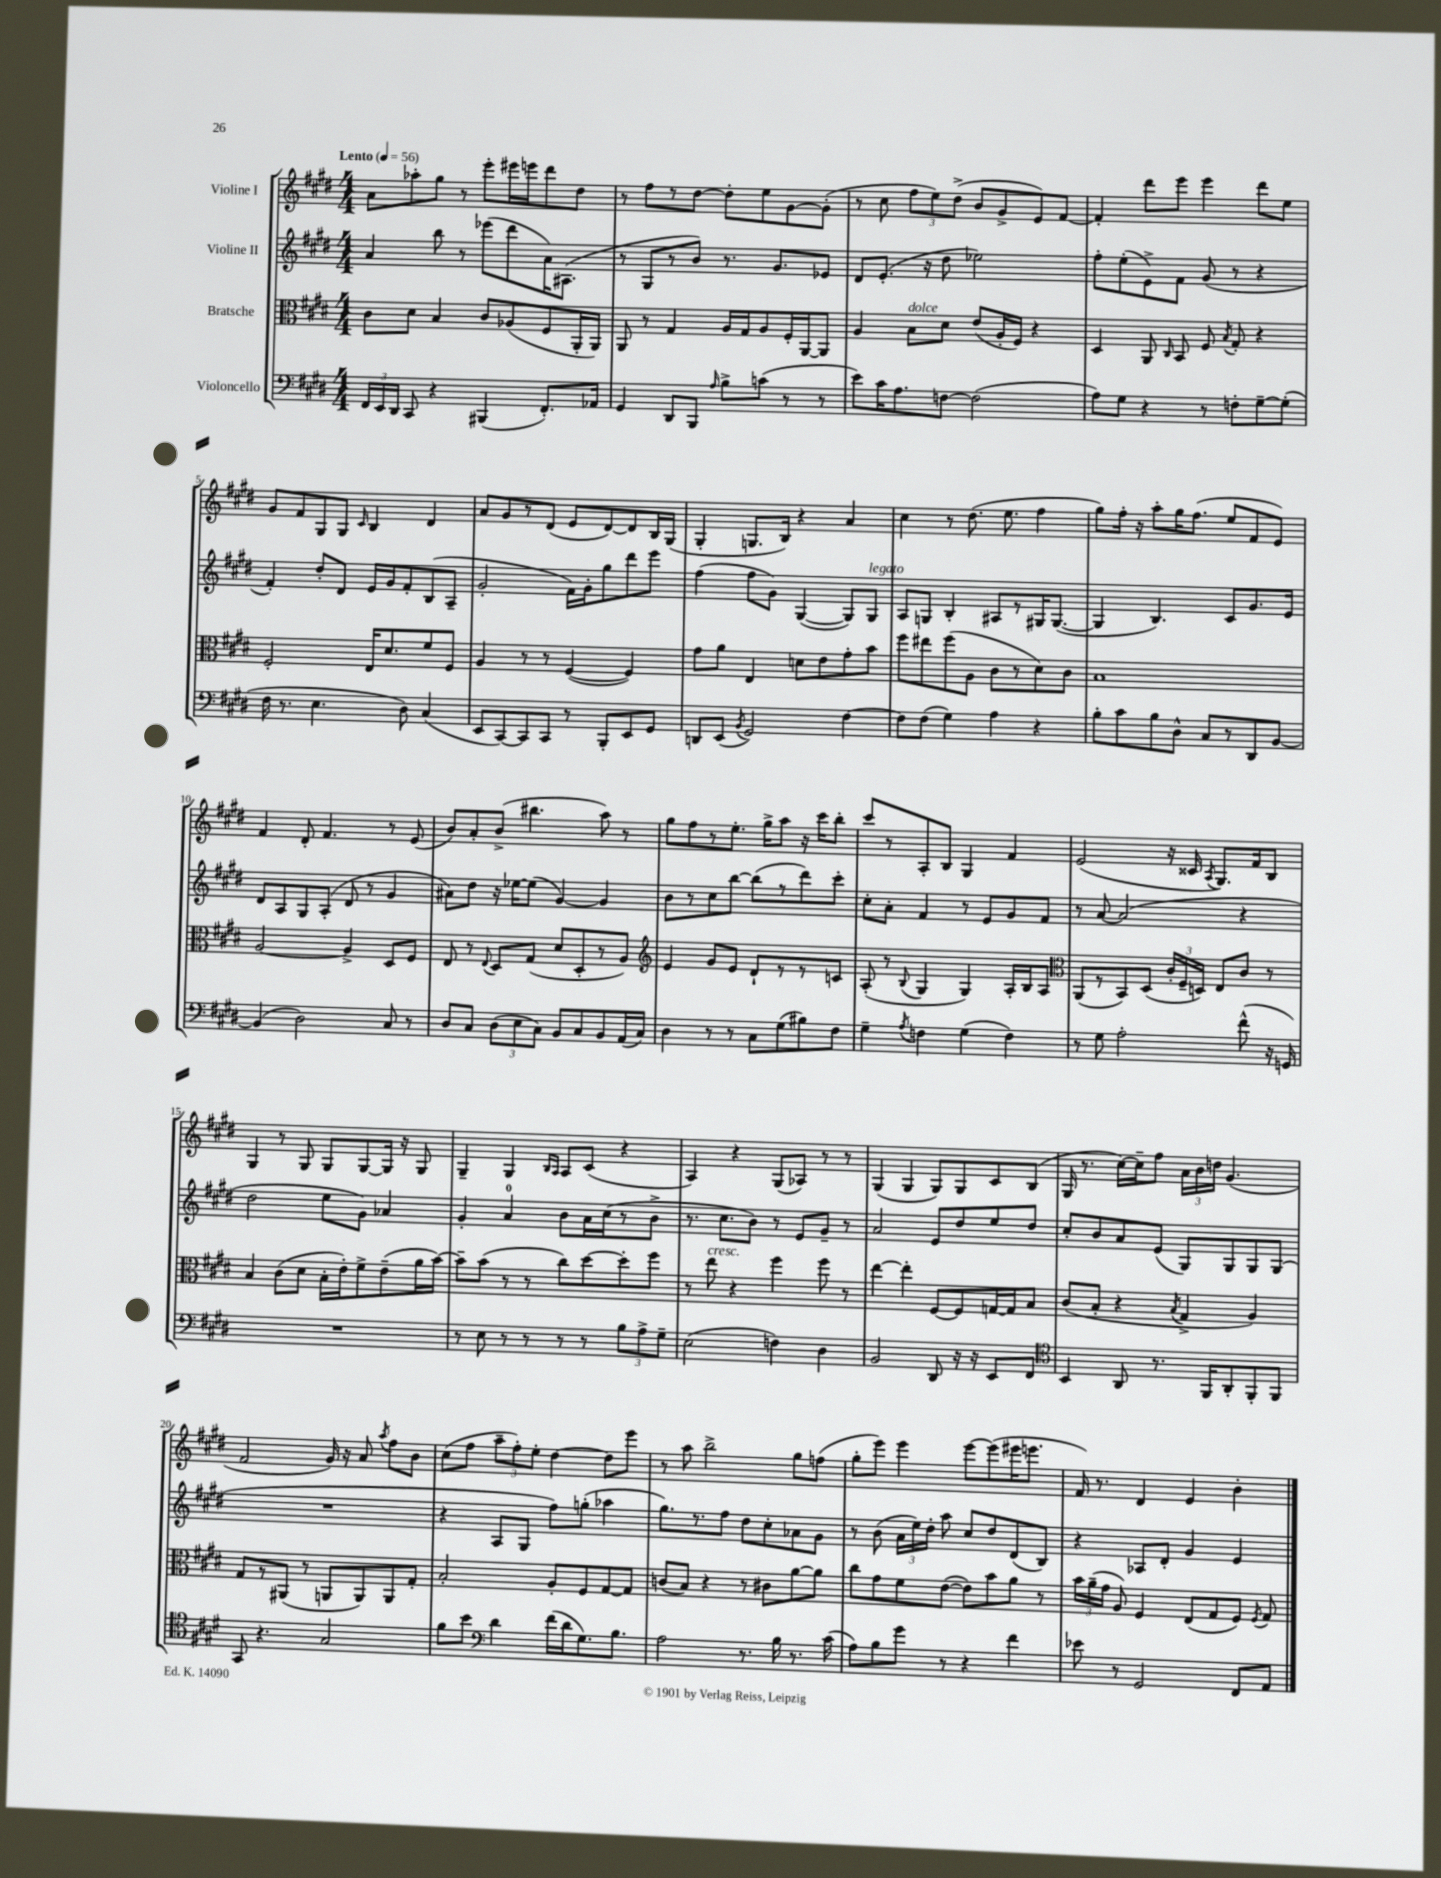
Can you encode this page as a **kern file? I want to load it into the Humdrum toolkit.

**kern	**kern	**kern	**kern
*staff4	*staff3	*staff2	*staff1
*clefF4	*clefC3	*clefG2	*clefG2
*k[f#c#g#d#]	*k[f#c#g#d#]	*k[f#c#g#d#]	*k[f#c#g#d#]
*M4/4	*M4/4	*M4/4	*M4/4
*MM56	*MM56	*MM56	*MM56
24FF#	8c#	4a	8a
24EE	.	.	.
24DD#	.	.	.
8CC#	8d#	.	8aa-'
4r	4B	8bb	8gg#
.	.	8r	8r
(4BBB#	8c#	(8eee-	8eee'
.	(8A-	8ddd#	16eee#
.	.	.	16eee
8.FF#')	8F#	16a)	8ddd#
.	.	(8.A#	.
.	16AA'	.	8dd#
16AA-	16AA)	.	.
=	=	=	=
4GG#	8AA	8r	8r
.	8r	8G#	8ff#
8DD#	4G#	8r	8r
8BBB	.	8b)	[8dd#
16qqA	.	.	.
8B^	16A	8.r	8dd#']
.	16G#	.	.
(8c	8A	.	8ee
.	.	8.g#	.
8r	16F#'	.	[8g#
.	[16AA	.	.
8r	8AA]	8e-	(8g#']
=	=	=	=
8e)	4A	8d#	8r
16c#	.	(8.e'	8cc#
8.A	.	.	.
.	8B	.	12ff#
.	.	16r	.
.	.	.	12ee)
[8F	8d#	8dd#	.
.	.	.	(12dd#^
(2F]	(8e	2ee-)	8b
.	16A'	.	8g#^
.	16F#)	.	.
.	4r	.	8e)
.	.	.	[8f#
=	=	=	=
8A)	4D#	8ff#'	4f#']
8G#	.	(8ee'	.
4r	8AA	8e^)	8ddd#
.	16qqC#	.	.
.	8BB	8f#	8eee
8r	8F#	(8g#	4eee
.	8qB	.	.
8F'	8G#'	8r	.
[8G#~	4r	4r	8ddd#
(8G#']	.	.	8ee
=	=	=	=
16F#	2F#'	4f#')	8g#
8.r	.	.	.
.	.	.	8f#
4.E	.	8dd#'	8G#
.	.	8d#	8G#
.	.	.	16qqc#
.	16E	16e	4B
.	8.d#	16g#	.
8D#)	.	8f#'	.
(4C#	8f#	(8B	4d#
.	8F#	8A~	.
=	=	=	=
8EE	4A	2g#'	8a
[8CC#)	.	.	8g#
8CC#]	8r	.	8r
8CC#	8r	.	(8d#
8r	([4F#	16f#)	8e
.	.	16g#'	.
8BBB'	.	8gg#	[8d#)
8EE	4F#])	8ddd#	8d#]
8GG#	.	8eee	16B
.	.	.	(16G#
=	=	=	=
8DD	8g#	(4ff#	4G#'
(8EE	8a	.	.
8qBB	.	.	.
2GG#)	4E	8ff#	8.G
.	.	8g#)	.
.	.	.	16B)
.	8d	([4G#	4r
.	8e	.	.
[4F#	8g#'	8G#])	4a
.	8b	8G#	.
=	=	=	=
8F#]	8ff#	8A	4cc#
(8F#	8ee#	8G	.
4G#)	(8ff#	4B'	8r
.	8A	.	(8.dd#
4A	8c#	8A#	.
.	.	.	8.ee
.	8r	8r	.
4r	8d#)	16G#	4ff#
.	.	([8.G#	.
.	8c#	.	.
=	=	=	=
8B'	1B	4G#]	8gg#)
8c#	.	.	16ff#'
.	.	.	16r
8B	.	4.B)	8aa'
8D#^^	.	.	16gg#
.	.	.	(8.ff#
8C#	.	.	.
8r	.	8c#	8ee
8DD#	.	8.g#	8f#
[8BB	.	.	8e)
.	.	16e	.
=	=	=	=
(4BB]	[2A	8d#	4f#
.	.	8A	.
2D#)	.	8G#	8d#'
.	.	(8A'	4.f#
.	4A^]	8d#	.
.	.	8r	.
8C#	8D#	4g#	8r
8r	8F#	.	(8e
=	=	=	=
8D#	8E	8a#)	8b)
8C#	8r	8dd#	8a'
.	8qqE	.	.
(12D#	8D#	16r	(8b^
.	.	[16ee-	.
12E	.	.	.
.	(8G#	(8ee-]	4.bb#
12C#)	.	.	.
8BB	8d#	[4g#)	.
8C#	8D#'	.	.
8BB	8r	4g#]	8aa)
(16AA	8A)	.	8r
16C#)	.	.	.
=	=	=	=
*	*clefG2	*	*
4D#	4e	8b	8gg#
.	.	8r	8ff#
8r	8g#	8cc#	8r
8r	8e	[8bb	8.ee'
8C#	8d#`	(8bb]	.
.	.	.	16gg#^
(8G#	8r	8r	8aa
8B#)	8r	8ddd#)	16r
.	.	.	16ccc#
8F#	8c	8ccc#'	8bb'
=	=	=	=
4G#~	(8A'	8cc#'	8ccc#
.	8r	8a'	8r
8qA	8qqB	.	.
4F	4G#	4f#	8A'
.	.	.	8B
(4G#	4G#)	8r	4G#
.	.	8e	.
4F)	16A'	8g#	4f#
.	16B	.	.
.	8A	8f#	.
=	=	=	=
*	*clefC3	*	*
8r	(8AA	8r	(2e
8G#	8r	[8a	.
2A'	8BB)	(2a]	.
.	(8D#	.	.
.	24c#'	.	16r
.	24F#~	.	.
.	.	.	16c##
.	24D)	.	.
.	.	.	8qA
.	8E	.	8.G#)
(8f#^^	8c#	4r	.
.	.	.	16f#
16r	8r	.	8B
16GG)	.	.	.
=	=	=	=
1r	4B	2dd#	4G#
.	(8c#	.	8r
.	8d#	.	8G#
.	16B'	8ee	8G#
.	16e')	.	.
.	8f#^	8g#)	[8G#
.	(8e~	4a-	16G#]
.	.	.	16r
.	16a	.	8G#
.	[16b)	.	.
=	=	=	=
8r	8b~]	4g#'	4G#~
8E	(8b	.	.
8r	8r	4a	4G#
8r	8r	.	.
.	.	.	16qqB
.	.	.	16qqA
8r	8cc#)	8b	8A
8r	[8dd#	16a	(8c#
.	.	(16cc#	.
12B	8dd#']	8r	4r
12A^	.	.	.
.	8ff#	8b^	.
12G#~	.	.	.
=	=	=	=
(2E	8r	8.r	4A)
.	8ee	.	.
.	.	8.cc#	.
.	4r	.	4r
.	.	8b)	.
4F)	4ff#	8r	(8G#
.	.	8e	8A-)
4D#	8ff#	8g#~	8r
.	8r	8r	8r
=	=	=	=
2BB	[4ee	2a	(4G#
.	4ee']	.	4G#
8DD#	[8F#	8e	8G#)
16r	8F#]	8dd#	8G#
16r	.	.	.
8EE	[16G	8ee	8c#
.	16G]	.	.
8FF#	8B	8dd#	(8B
=	=	=	=
*clefC4	*	*	*
4BB	(8c#	8cc#'	16G#
.	.	.	8.r
.	8B'	8b	.
8AA	4r	8a	[16cc#)
.	.	.	16cc#~]
8.r	.	(8e	8ff#
.	8qB	.	.
.	4G#^	8G#)	24a
.	.	.	24b
16FF#	.	.	.
.	.	.	24dd
8AA'	.	8G#	(4.g#
8FF#'	4A)	8G#	.
8FF#	.	(8G#	.
=	=	=	=
8GG#	8G#	1r	2f#
4.r	8r	.	.
.	(8AA#	.	.
.	8r	.	.
2G#	8AA	.	16g#)
.	.	.	16r
.	8AA)	.	8a
.	.	.	8qaa
.	8AA	.	8ff#
.	8G#'	.	8b
=	=	=	=
8f#	2B'	4r	(8cc#
8b	.	.	8ff#
*clefF4	*	*	*
4d#	.	8A	12aa~
.	.	.	12ff#')
.	.	8G#	.
.	.	.	12ee'
(16f#	8A'	8ff#)	[4dd#
16d#	.	.	.
8.G#)	8F#	(8gg'	.
.	[8G#	4aa-	8dd#]
8.B	.	.	.
.	8G#]	.	8eee
=	=	=	=
2A	(8c	8.gg#)	8r
.	8B)	.	8aa
.	.	8.r	.
.	4r	.	2bb^
.	.	8ff#	.
8.r	8r	8dd#	.
.	8c#	8cc#'	.
16B	.	.	.
8.r	[8a	8a-	8gg#
.	8a]	8g#	(8ff
(16c#	.	.	.
=	=	=	=
8A)	8cc#	8r	8gg#'
8B	8g#	(8b	8eee)
8g#	8f#	24a	4eee
.	.	24ee)	.
.	.	24dd#'	.
8r	([8e	8aa	.
4r	8e])	8cc#	[8eee
.	8b	8dd#	(8eee]
4f#	8a	(8d#	16eee#
.	.	.	8.eee
.	8r	8B)	.
=	=	=	=
8e-	24b	4r	16f#)
.	(24a~	.	.
.	.	.	8.r
.	24g#	.	.
8r	8A)	.	.
2GG#	4F#	8A-	4d#
.	.	8d#'	.
.	(8E	4g#	4e
.	8G#	.	.
8FF#	8F#)	4e	4b'
.	8qF#	.	.
8AA	8G#	.	.
==	==	==	==
*-	*-	*-	*-
